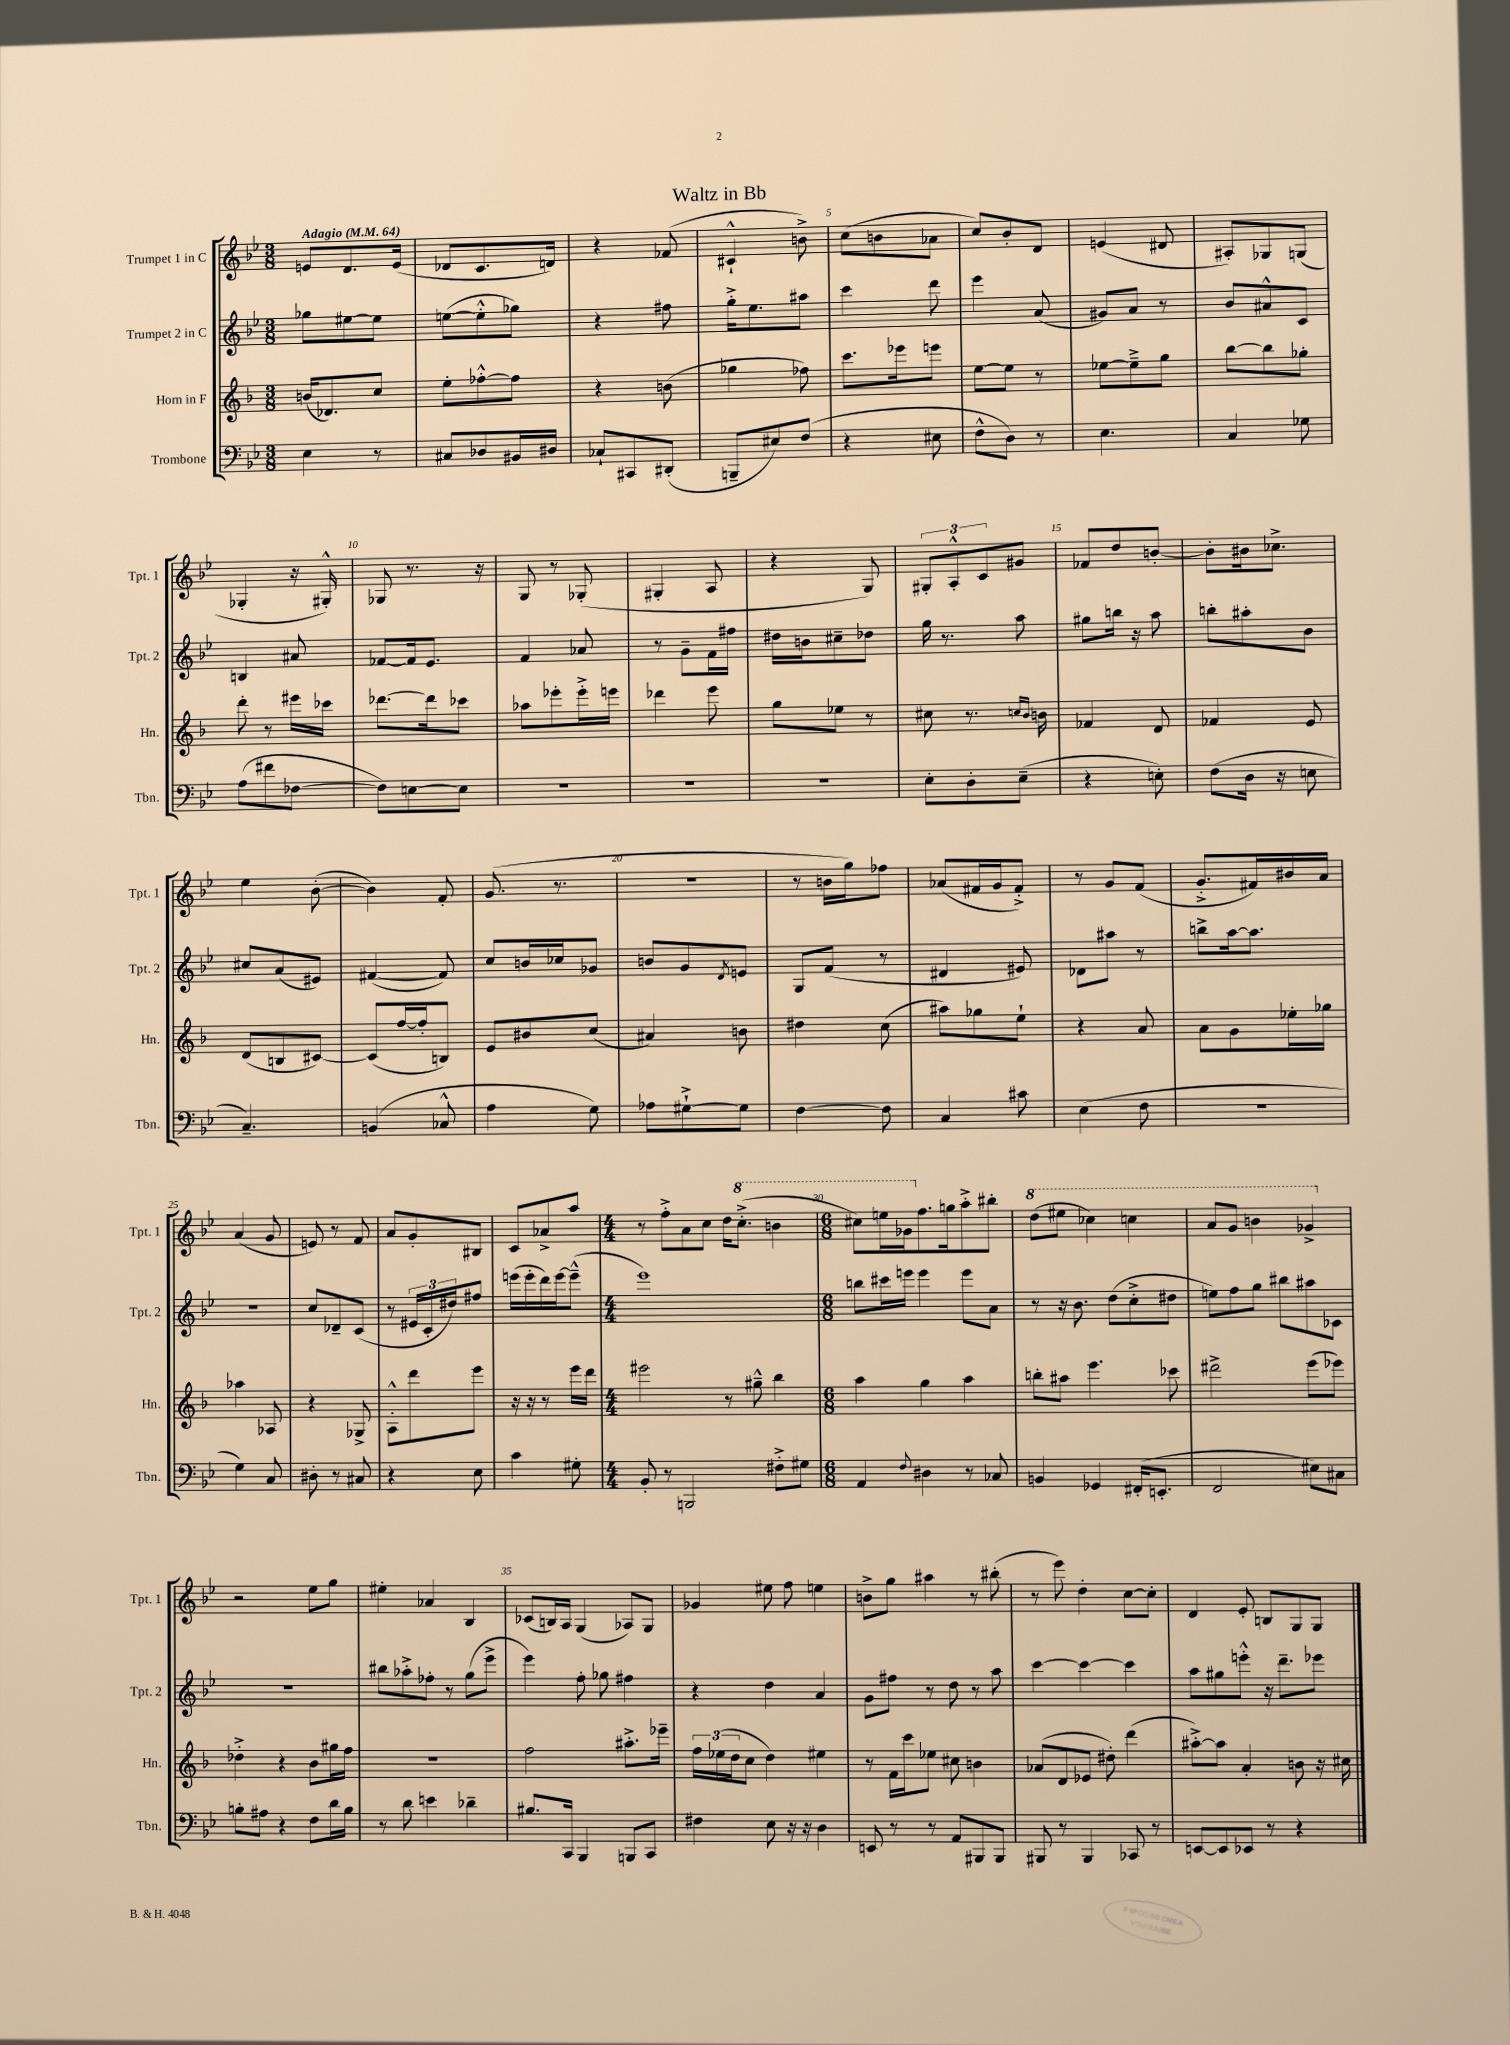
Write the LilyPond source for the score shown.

\header { title = "Waltz in Bb" }
<<
\new StaffGroup <<
\new Staff = "s0" \with { instrumentName = "Trumpet 1 in C" shortInstrumentName = "Tpt. 1" } {
    \clef treble \key bes \major \numericTimeSignature \time 3/8 \tempo "Adagio" 4 = 64
    e'8 d'8. e'16( |
    des'8 c'8. d'16) |
    r4 fes'8( |
    cis'4-!-^ b'8->) |
    c''8( b'8 aes'8 |
    c''8) bes'8-. d'8 |
    e'4( dis'8 |
    ais8-.) ges8 g8( |
    ges4-. r16 gis16-.-^) |
    ges8 r8. r16 |
    g8 r8 ges8-.( |
    gis4-. a8 |
    r4 g8) |
    \tuplet 3/2 { gis8-. a8-.-^ c'8 } gis'8 |
    fes'8 d''8 b'8~-. |
    b'8-. bis'16 ces''8.-> |
    ees''4 bes'8~-.( |
    bes'4) f'8-. |
    g'8.( r8. |
    R4. |
    r8 b'16 g''16) fes''8 |
    aes'8( fis'16 g'16 fis'8-.->) |
    r8 g'8 f'8( |
    g'8.-.-> fis'16) bis'16 a'16 |
    a'4( g'8 |
    e'8) r8 f'8 |
    a'8 g'8-. bis8 |
    c'8 aes'8-> a''8 |
    \numericTimeSignature \time 4/4 r8 f''8-.-> a'8 c''8 d''16 \ottava #1 c'''8.-.->( b''4 |
    \numericTimeSignature \time 6/8 cis'''8) e'''16 ges''16 \ottava #0 f''8. g''16 a''8-.-> bis''8-. |
    \ottava #1 d'''8( eis'''8 ces'''4) c'''4 |
    a''8 g''8 b''4 ges''4-> \ottava #0 |
    r2 ees''8 g''8 |
    eis''4-. aes'4 bes4 |
    ces'8( b16) a16 g4( aes8) g8 |
    ges'4 eis''8 f''8 e''4 |
    b'8-> g''8 ais''4 r8 bis''8-.( |
    r8 ees'''8) d''4-. c''8~ c''8-. |
    d'4 ees'8-. b8 g8 g8 \bar "|." |
}
\new Staff = "s1" \with { instrumentName = "Trumpet 2 in C" shortInstrumentName = "Tpt. 2" } {
    \clef treble \key bes \major \numericTimeSignature \time 3/8
    ges''8 eis''8~ eis''8 |
    e''8~( e''8-.-^ ges''8) |
    r4 fis''8 |
    g''16-.-> ees''8. ais''8 |
    c'''4 d'''8 |
    ees'''4 a'8( |
    gis'8) a'8 r8 |
    bes'8 ais'8-^ c'8 |
    b4 ais'8 |
    fes'8~ fes'16 ees'8. |
    f'4 aes'8 |
    r8 g'8-- f'16 fis''16 |
    dis''16 b'16 cis''8-- des''8 |
    g''16 r8. a''8 |
    gis''8 b''16 r16 a''8 |
    b''8-. ais''8-. bes'8 |
    cis''8 a'8( eis'8) |
    fis'4~( fis'8) |
    c''8 b'16 ces''16 ges'8 |
    b'8 g'8 \acciaccatura { d'8 } e'8 |
    g8 f'8( r8 |
    dis'4 eis'8) |
    des'8 ais''8 r8 |
    b''8-> a''16~ a''8. |
    R4. |
    c''8 des'8-- c'8( |
    r8 \tuplet 3/2 { eis'16 c'16-. dis''16) } fis''8 |
    e'''16( e'''16-. d'''16) e'''16~ e'''8---^( |
    \numericTimeSignature \time 4/4 ees'''1) |
    \numericTimeSignature \time 6/8 b''8 cis'''16 e'''16 e'''4 e'''8 a'8 |
    r8 r16 bes'8. d''8( c''8-.-> dis''8 |
    e''8) f''8 g''8 bis''8 ais''8 ces'8 |
    R2. |
    bis''8 aes''8-.-> fes''8-. r8 g''8( ees'''8-> |
    ees'''4) f''8-. ges''8 fis''4 |
    r4 d''4 a'4 |
    g'8 fis''8 r8 d''8 r8 a''8 |
    c'''4~ c'''4~ c'''4 |
    a''8 gis''8 e'''8-.-^ r16 d'''8.-- ees'''8 \bar "|." |
}
\new Staff = "s2" \with { instrumentName = "Horn in F" shortInstrumentName = "Hn." } {
    \clef treble \key f \major \numericTimeSignature \time 3/8
    b'16( des'8.) c''8 |
    e''8-. fes''8~-.-^ fes''8 |
    r4 b'8( |
    ges''4 fes''8) |
    c'''8. ees'''16 e'''8 |
    e''8~ e''8 r8 |
    ees''8~ ees''8---> g''8 |
    bes''8~ bes''8 ges''8-. |
    d'''8-. r8 eis'''16 ces'''16 |
    des'''8.~ des'''16 ces'''8 |
    aes''8 ees'''8-. ees'''16-.-> e'''16 |
    des'''4 e'''8 |
    g''8 ees''8 r8 |
    cis''8 r8. \grace { c''16 bes'16 } b'16 |
    fes'4 d'8 |
    fes'4 e'8 |
    d'8( b8 cis'8~) |
    cis'8( f''16~ f''16-. b8) |
    e'8 bis'8 c''8( |
    ais'4) b'8 |
    dis''4 c''8( |
    ais''8) ges''8 e''8-! |
    r4 a'8 |
    a'8 g'8 ees''16-. ges''16 |
    aes''4 aes8 |
    r4 ges8-> |
    a8-.-^ d'''8 e'''8 |
    r16 r16 r8 e'''16 d'''16 |
    \numericTimeSignature \time 4/4 eis'''2 r8 gis''8---^ bes''4 |
    \numericTimeSignature \time 6/8 a''4 g''4 a''4 |
    b''8-. ais''8 e'''4. ces'''8 |
    dis'''2-> e'''8( ees'''8) |
    des''4-.-> r4 bes'8 gis''16 f''16 |
    R2. |
    f''2 ais''8.-.-> ees'''16-- |
    \tuplet 3/2 { f''16 ees''16( d''16 } c''8 d''4) eis''4 |
    r8 f'16 c'''16 ees''8 cis''8 b'4 |
    aes'8( d'8 ees'8 dis''8-.) d'''4( |
    ais''8~-.->) ais''8 a'4-. b'8 r16 cis''16 \bar "|." |
}
\new Staff = "s3" \with { instrumentName = "Trombone" shortInstrumentName = "Tbn." } {
    \clef bass \key bes \major \numericTimeSignature \time 3/8
    ees4 r8 |
    cis8 des8 bis,16 dis16 |
    ces8-! cis,8 dis,8-.( |
    b,,8-- eis8) f8( |
    r4 eis8 |
    f8-^ d8) r8 |
    ees4. |
    c4 ges8 |
    a8( fis'8 fes8~ |
    fes8) e8~ e8 |
    R4. |
    R4. |
    R4. |
    ees8-. d8-. ees8--( |
    r4 e8-.) |
    f8( d16 r16 e8 |
    c4.--) |
    b,4( ces8-^ |
    a4 g8) |
    aes8 gis8~-!-> gis8 |
    f4~ f8 |
    c4 cis'8 |
    ees4( f8 |
    R4. |
    g4) c8 |
    dis8-. r8 cis8 |
    r4 ees8 |
    c'4 gis8-. |
    \numericTimeSignature \time 4/4 bes,8-. r8 b,,2 fis8-.-> gis8 |
    \numericTimeSignature \time 6/8 a,4 \appoggiatura { f8 } dis4 r8 ces8 |
    b,4 ges,4 fis,16-.( e,8.-. |
    f,2 eis8) cis8 |
    b8-. ais8 r4 f8 d'16 b16 |
    r8 d'8 e'4 des'4-- |
    bis8. c,16 bes,,4 b,,8 c,8 |
    fis4 ees8 r16 r16 d4 |
    e,8 r8 r8 a,8 bis,,8 bis,,8 |
    bis,,8 r8 bis,,4 ces,8 r8 |
    e,8~ e,8 ees,8 r8 r4 \bar "|." |
}
>>
>>
\layout { \context { \Score \override BarNumber.break-visibility = ##(#f #t #t) barNumberVisibility = #(every-nth-bar-number-visible 5) } }
